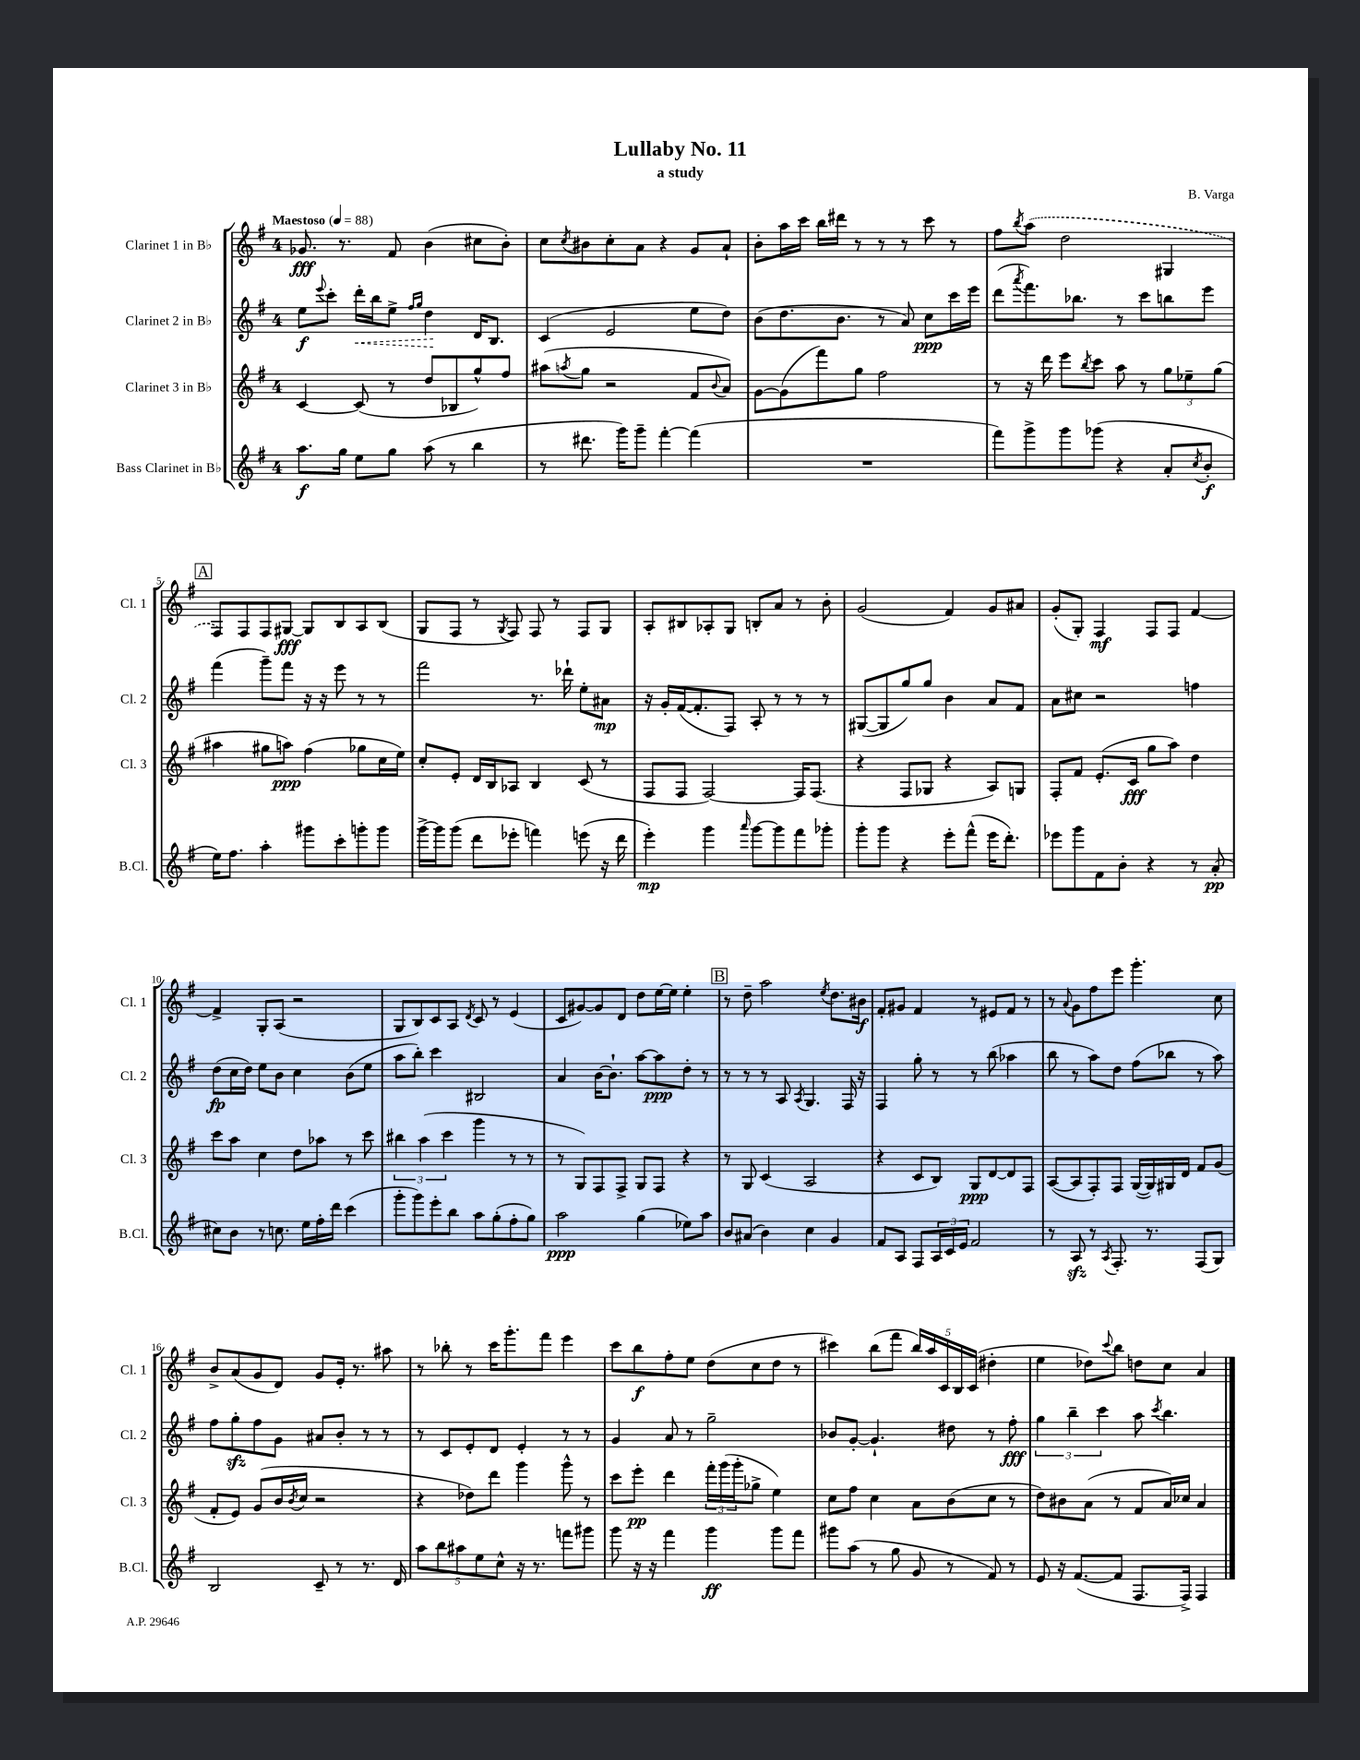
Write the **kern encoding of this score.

**kern	**kern	**kern	**kern
*staff4	*staff3	*staff2	*staff1
*clefG2	*clefG2	*clefG2	*clefG2
*k[f#]	*k[f#]	*k[f#]	*k[f#]
*M4/4	*M4/4	*M4/4	*M4/4
*MM88	*MM88	*MM88	*MM88
8.aa	[4c	8ee	8.g-
.	.	8qqeee	.
.	.	8ccc'	.
16gg	.	.	8.r
8ee	(8c]	16ddd'	.
.	.	16bb	.
8gg	8r	8ee^	8f#
.	.	16qqff#	.
.	.	16qqgg	.
(8aa	8dd	4dd	(4b
8r	8B-	.	.
4bb	8gg^^)	16d	8cc#
.	.	8.B	.
.	8ff#	.	8b')
=	=	=	=
8r	(8aa#	(4c	8cc
.	8qaa	.	8qcc
8.ddd#	8gg	.	8b#
.	2r	2e	8cc'
16ggg)	.	.	.
8ggg~	.	.	8a
[4fff#'	.	.	4r
(4fff#]	8f#	8ee	8g
.	8qqb	.	.
.	8a)	8dd)	8a`
=	=	=	=
1r	[8g	(8b	8b'
.	(8g]	8.dd	16aa
.	.	.	16ccc
.	8fff#)	.	16bb
.	.	8.b	16ddd#
.	8gg	.	8r
.	2ff#	8r	8r
.	.	8a)	8r
.	.	8cc	8ccc
.	.	16ccc	8r
.	.	16eee	.
=	=	=	=
8fff#)	8r	(8ddd	8ff#
.	.	8qaaa	8qbb
8ggg^	16r	8.fff#)	(8aa
.	16ddd	.	.
8ggg	8eee	.	2dd
.	.	8.bb-	.
.	8qbb	.	.
(8ggg-	8ccc	.	.
4r	8aa	8r	.
.	8r	8ccc	.
8a'	12gg	8bb	4G#
.	12ee-~	.	.
8qcc	.	.	.
8b'	.	8eee	.
.	(12gg	.	.
=	=	=	=
16ee)	4aa#	(4fff#	8F#)
8.ff#	.	.	.
.	.	.	8F#
4aa'	8gg#	8ggg~)	8F#
.	8aa)	8fff#	[8G#
8ggg#	(4ff#	16r	8G#]
.	.	16r	.
8ccc'	.	8eee	8B
8ggg'	8gg-	8r	8A
8ggg	16cc	8r	(8B
.	16ee)	.	.
=	=	=	=
[16ggg^	8cc'	2fff#	8G
16ggg]	.	.	.
(8ggg	8e'	.	8F#
8ddd	16d	.	8r
.	16B	.	.
.	.	.	8qG
8eee-'	8A-	.	8F#)
4fff)	4B	8.r	8F#
.	.	.	8r
.	.	16ddd-`	.
(8eee	(8c	8ee'	8F#
16r	8r	8a#	8G
16ddd	.	.	.
=	=	=	=
4eee')	8F#	16r	8A'
.	.	16g'	.
.	8F#	([16f#	8B#
.	.	8.f#']	.
4ggg	[2F#)	.	8A-'
.	.	8F#)	8G
16qqaaa	.	.	.
[8ggg	.	8A'	8B'
8ggg]	.	8r	8a
8fff#	16F#]	8r	8r
.	(8.F#	.	.
8ggg-'	.	8r	8b'
=	=	=	=
8ggg'	4r	([8G#	(2g
8ggg	.	8G#]	.
4r	8F#	8gg)	.
.	8G-	8gg	.
8eee'	4r	4b	4f#)
(8fff#^^	.	.	.
16eee	8A)	8a	8g
8.ddd')	.	.	.
.	8G	8f#	8a#
=	=	=	=
8eee-	8F#'	8a	(8g'
8ggg	8f#	8cc#	8G')
8f#	(8.e'	2r	4F#
8b'	.	.	.
.	16c	.	.
4r	8gg	.	8F#
.	8aa)	.	8F#
8r	4dd	4ff	[4f#
(8a'	.	.	.
=	=	=	=
8cc#)	8ccc	(8dd	4f#^]
8b	8aa	16cc	.
.	.	16dd)	.
8r	4cc	8ee	8G'
8.cc	.	8b	(8A
.	8dd	4cc	2r
16ee	.	.	.
16ff#'	8aa-	.	.
16ddd	.	.	.
(4ccc	8r	(8b	.
.	8ccc	8ee	.
=	=	=	=
8ggg'	6bb#	8aa	8G
8ggg)	.	8bb')	8B)
.	(6aa	.	.
8eee'	.	4ccc	8c
.	6ccc	.	.
8bb	.	.	8A
.	.	.	8qd
8aa	4ggg	2B#	8c
(8gg'	.	.	8r
8ff#'	8r	.	(4e
8gg)	8r	.	.
=	=	=	=
2aa	8r	4a	8c
.	8G)	.	[8g#)
.	8F#	[16b	8g#]
.	.	8.b`]	.
.	8F#^	.	8d
(4gg	8G	[8aa	8dd
.	8F#	8aa]	[16ee
.	.	.	16ee]
8ee-)	4r	8dd'	4ee'
8aa	.	8r	.
=	=	=	=
8b	8r	8r	8r
(8a#	8G	8r	8dd~
4b)	(4c	8r	2aa
.	.	8A	.
.	.	8qA	.
4cc	2A	4.G	.
.	.	.	8qee
4g	.	.	8.dd
.	.	16F#	.
.	.	16r	16b#
=	=	=	=
8f#	4r	4F#	8f#'
8A	.	.	8g#
8F#	8c	8gg'	4f#
24A	8B)	8r	.
24c	.	.	.
24e	.	.	.
2f#	8G	8r	8r
.	[8d	(8bb	8e#
.	8d]	4aa-	8f#
.	8F#	.	8r
=	=	=	=
8r	([8A	8bb	8r
.	.	.	8qqa
8A	8A]	8r	8g
8r	8F#')	8aa)	8ff#
8qA	.	.	.
8.F#'	8F#	8dd	8eee
.	([16G	(8ff#	4.ggg'
8.r	16G])	.	.
.	16G#	8bb-	.
.	16d	.	.
(8F#	8f#	8r	.
8G)	(8g	8aa)	8cc
=	=	=	=
2B	8f#'	8ff#	8b^
.	8e)	8gg'	(8a
.	(8g	8ff#	8g
.	16b	8g	8d)
.	8qb	.	.
.	16cc	.	.
8c~	2r	8a#	8g
8r	.	8b'	16e'
.	.	.	8.r
8.r	.	8r	.
.	.	8r	8aa#
16d	.	.	.
=	=	=	=
10aa	4r	8r	8r
10bb	.	.	.
.	.	8c	8bb-'
10aa#	.	.	.
.	8dd-)	8e'	8r
10ee	.	.	.
.	8ddd	8d	16ccc
10cc^^	.	.	.
.	.	.	8.ggg'
16r	4ggg	4e'	.
8.r	.	.	.
.	.	.	8fff#
8fff	8ggg^^	8r	4eee
8ggg#	8r	8r	.
=	=	=	=
8ggg	8ccc	4g	8ccc
16r	8eee'	.	8bb
16r	.	.	.
4fff#	4ddd	8a	8ff#'
.	.	8r	8ee
4ggg	24fff#'	2gg~	(8dd
.	(24ggg	.	.
.	24ggg'	.	.
.	8gg-^	.	8cc
8ggg	4ee)	.	8dd
8fff#	.	.	8r
=	=	=	=
8ggg#	8cc	8b-	4ccc#)
(8aa	8ff#	[8g'	.
8r	4cc	4.g`]	(8bb
8gg	.	.	8fff#
8g	8a	.	20bb)
.	.	.	20aa
.	.	.	20c
8r	(8b	8dd#	.
.	.	.	20B
.	.	.	(20c
8f#)	8cc	8r	4dd#'
8r	8r	8ff#'	.
=	=	=	=
8e	8dd)	6gg	4ee
16r	8b#	.	.
.	.	6bb~	.
([8.f#	.	.	.
.	(8a	.	8dd-)
.	.	6ccc	.
.	.	.	8qqccc
8f#]	8r	.	8bb
8.F#	8f#	8aa	8dd
.	.	8qccc	.
.	16a)	4.bb	8cc
16F#^)	16cc-	.	.
4F#	4a	.	4a
==	==	==	==
*-	*-	*-	*-
